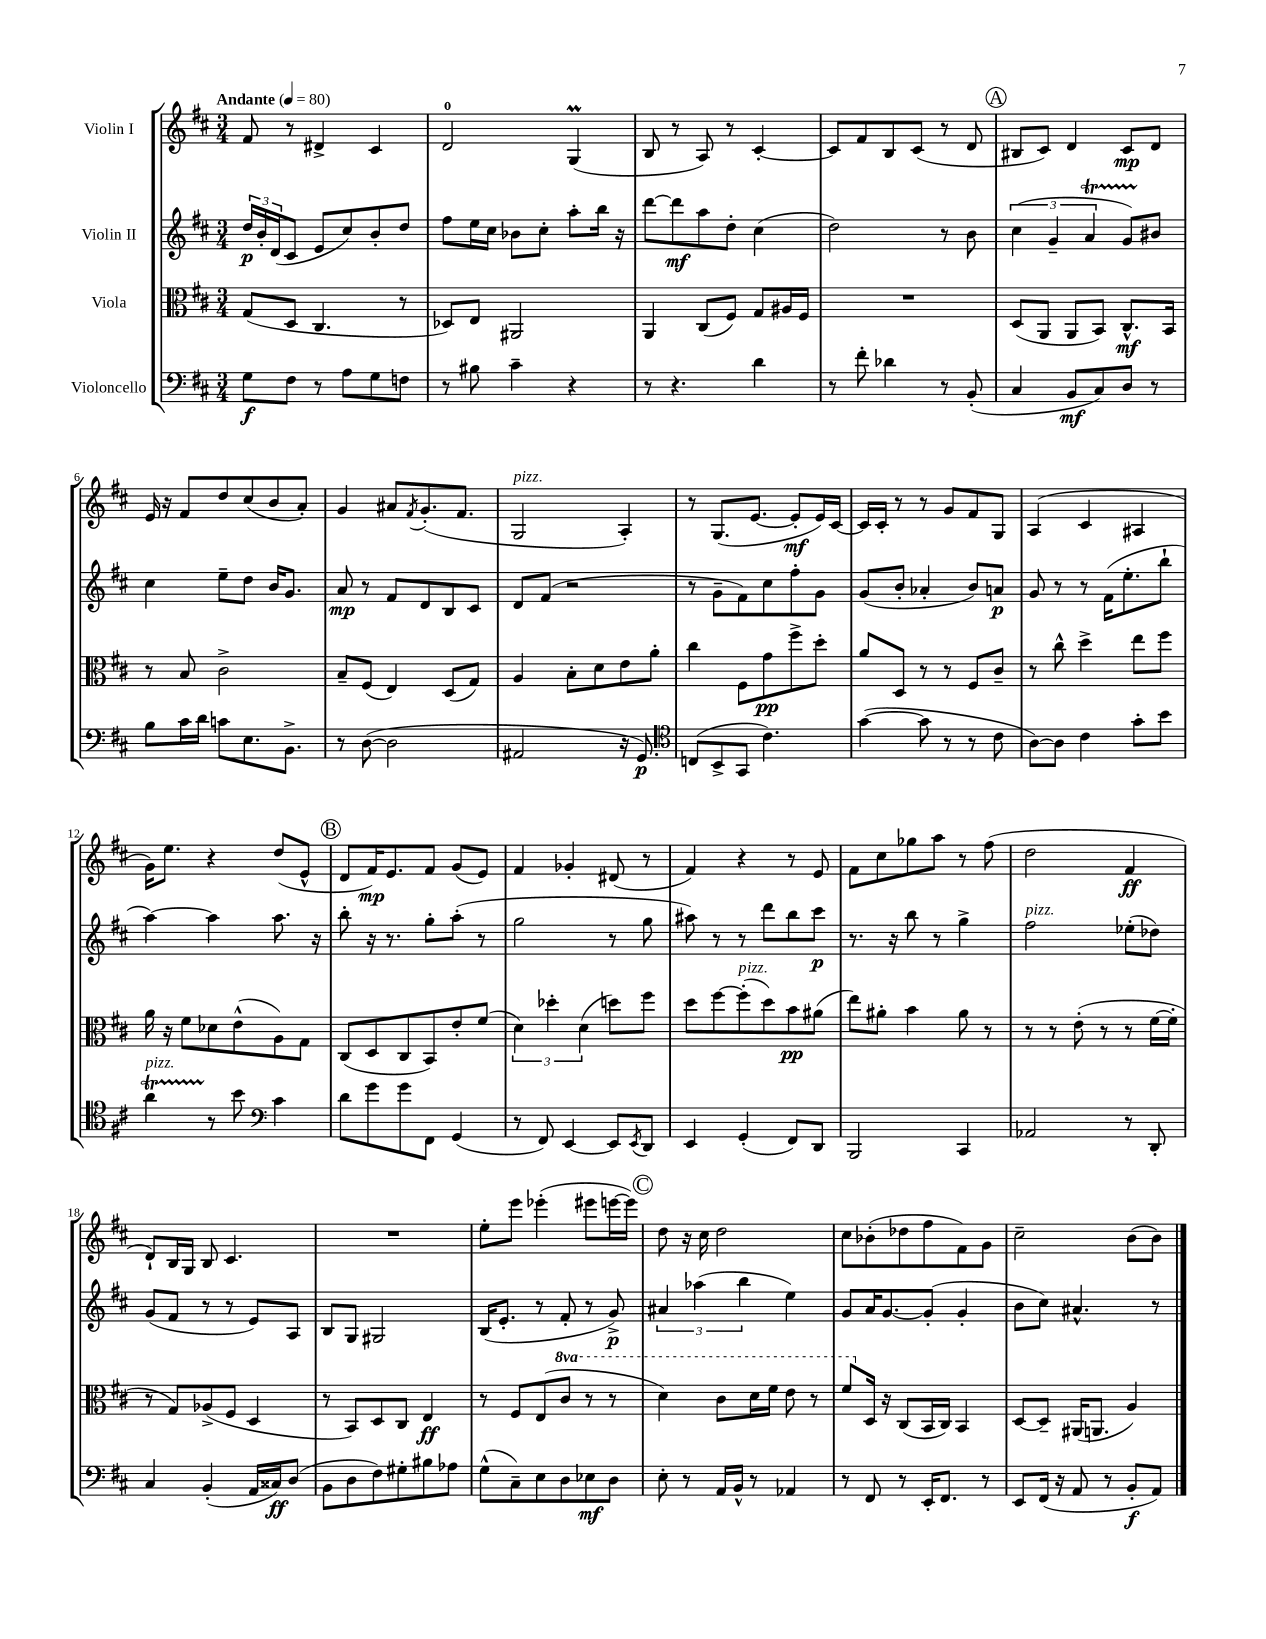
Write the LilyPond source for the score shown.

<<
\new StaffGroup <<
\new Staff = "s0" \with { instrumentName = "Violin I" } {
    \clef treble \key d \major \numericTimeSignature \time 3/4 \tempo "Andante" 4 = 80
    fis'8 r8 dis'4-> cis'4 |
    d'2-0 g4\prall( |
    b8 r8 a8) r8 cis'4~-. |
    cis'8 fis'8 b8 cis'8( r8 d'8 |
    \mark \markup { \circle "A" } bis8 cis'8) d'4 cis'8\mp d'8 |
    e'16 r16 fis'8 d''8 cis''8( b'8 a'8-.) |
    g'4 ais'8 \acciaccatura { fis'8 } g'8.-.( fis'8. |
    g2^\markup { \italic "pizz." } a4-.) |
    r8 g8.( e'8.~ e'8-.\mf e'16) cis'16~ |
    cis'16 cis'16-. r8 r8 g'8 fis'8 g8 |
    a4( cis'4 ais4 |
    g'16) e''8. r4 d''8( e'8-^ |
    \mark \markup { \circle "B" } d'8 fis'16\mp) e'8. fis'8 g'8( e'8) |
    fis'4 ges'4-. dis'8( r8 |
    fis'4) r4 r8 e'8 |
    fis'8 cis''8 ges''8 a''8 r8 fis''8( |
    d''2 fis'4\ff |
    d'8-!) b16 g16 b8 cis'4. |
    R2. |
    e''8-. e'''8 ees'''4-.( eis'''8 e'''16~ e'''16) |
    \mark \markup { \circle "C" } d''8 r16 cis''16 d''2 |
    cis''8 bes'8-.( des''8 fis''8 fis'8) g'8 |
    cis''2-- b'8( b'8) \bar "|." |
}
\new Staff = "s1" \with { instrumentName = "Violin II" } {
    \clef treble \key d \major \numericTimeSignature \time 3/4
    \tuplet 3/2 { d''16\p b'16-. d'16( } cis'8 e'8 cis''8) b'8-. d''8 |
    fis''8 e''16 cis''16 bes'8 cis''8-. a''8-. b''16 r16 |
    d'''8~ d'''8\mf a''8 d''8-. cis''4( |
    d''2) r8 b'8 |
    \mark \markup { \circle "A" } \tuplet 3/2 { cis''4( g'4-- a'4\startTrillSpan } g'8) bis'8\stopTrillSpan |
    cis''4 e''8-- d''8 b'16 g'8. |
    a'8\mp r8 fis'8 d'8 b8 cis'8 |
    d'8 fis'8( r2 |
    r8 g'8-- fis'8) cis''8 fis''8-. g'8 |
    g'8( b'8-. aes'4-. b'8) a'8\p |
    g'8 r8 r8 fis'16( e''8.-. b''8-! |
    a''4~) a''4 a''8. r16 |
    \mark \markup { \circle "B" } b''8-. r16 r8. g''8-. a''8-.( r8 |
    g''2 r8 g''8 |
    ais''8) r8 r8 d'''8 b''8 cis'''8\p |
    r8. r16 b''8 r8 g''4-> |
    fis''2^\markup { \italic "pizz." } ees''8-.( des''8) |
    g'8( fis'8 r8 r8 e'8) a8 |
    b8 g8 gis2 |
    b16( e'8.-. r8 fis'8-. r8 g'8->\p) |
    \mark \markup { \circle "C" } \tuplet 3/2 { ais'4 aes''4( b''4 } e''4) |
    g'8 a'16 g'8.~ g'8-.( g'4-. |
    b'8 cis''8) ais'4.-^ r8 \bar "|." |
}
\new Staff = "s2" \with { instrumentName = "Viola" } {
    \clef alto \key d \major \numericTimeSignature \time 3/4 \set Staff.ottavationMarkups = #ottavation-simple-ordinals
    g8( d8 cis4. r8 |
    des8) e8 ais,2 |
    a,4 cis8( fis8) g8 ais16 fis16 |
    R2. |
    \mark \markup { \circle "A" } d8( a,8 a,8 b,8) cis8.-^\mf b,16 |
    r8 b8 cis'2-> |
    b8-- fis8( e4) d8( g8) |
    a4 b8-. d'8 e'8 a'8-. |
    cis''4 fis8 g'8\pp fis''8-> d''8-. |
    a'8 d8 r8 r8 fis8 cis'8-- |
    r8 cis''8-^ d''4-> e''8 fis''8 |
    a'16 r16 fis'8 des'8 e'8-^( a8) g8 |
    \mark \markup { \circle "B" } cis8( d8 cis8 b,8) e'8-. fis'8( |
    \tuplet 3/2 { d'4) des''4-. d'4( } d''8) fis''8 |
    d''8 fis''8~ fis''8-.^\markup { \italic "pizz." }( d''8) b'8\pp ais'8( |
    e''8) ais'8-. b'4 ais'8 r8 |
    r8 r8 e'8-.( r8 r8 fis'16~ fis'16-. |
    r8 g8) aes8->( fis8 d4 |
    r8 b,8) d8 cis8 e4\ff |
    r8 fis8 e8( \ottava #1 cis''8 r8 r8 |
    \mark \markup { \circle "C" } d''4) cis''8 d''16 fis''16 e''8 r8 |
    fis''8 \ottava #0 d16 r16 cis8( b,16 cis16) b,4 |
    d8~ d8-- ais,16( a,8. a4) \bar "|." |
}
\new Staff = "s3" \with { instrumentName = "Violoncello" } {
    \clef bass \key d \major \numericTimeSignature \time 3/4
    g8\f fis8 r8 a8 g8 f8 |
    r8 bis8 cis'4-- r4 |
    r8 r4. d'4 |
    r8 fis'8-. des'4 r8 b,8-.( |
    \mark \markup { \circle "A" } cis4 b,8\mf cis8) d8 r8 |
    b8 cis'16 d'16 c'8 e8. b,8.-> |
    r8 d8~( d2 |
    ais,2 r16 g,8.\p) |
    \clef tenor c8( b,8-> g,8 cis'4.) |
    g'4~( g'8 r8 r8 cis'8 |
    a8~) a8 cis'4 g'8-. b'8 |
    a'4\startTrillSpan^\markup { \italic "pizz." } r8\stopTrillSpan b'8 \clef bass cis'4 |
    \mark \markup { \circle "B" } d'8 g'8 g'8 fis,8 g,4( |
    r8 fis,8) e,4~ e,8 \acciaccatura { e,8 } d,8 |
    e,4 g,4-.( fis,8) d,8 |
    b,,2 cis,4 |
    aes,2 r8 d,8-. |
    cis4 b,4-.( a,16 cisis16\ff) d8( |
    b,8 d8 fis8) gis8-. bis8 aes8 |
    g8-^( cis8--) e8 d8 ees8\mf d8 |
    \mark \markup { \circle "C" } e8-. r8 a,16 b,16-^ r8 aes,4 |
    r8 fis,8 r8 e,16-. fis,8. r8 |
    e,8 fis,16( r16 a,8 r8 b,8-.\f a,8) \bar "|." |
}
>>
>>
